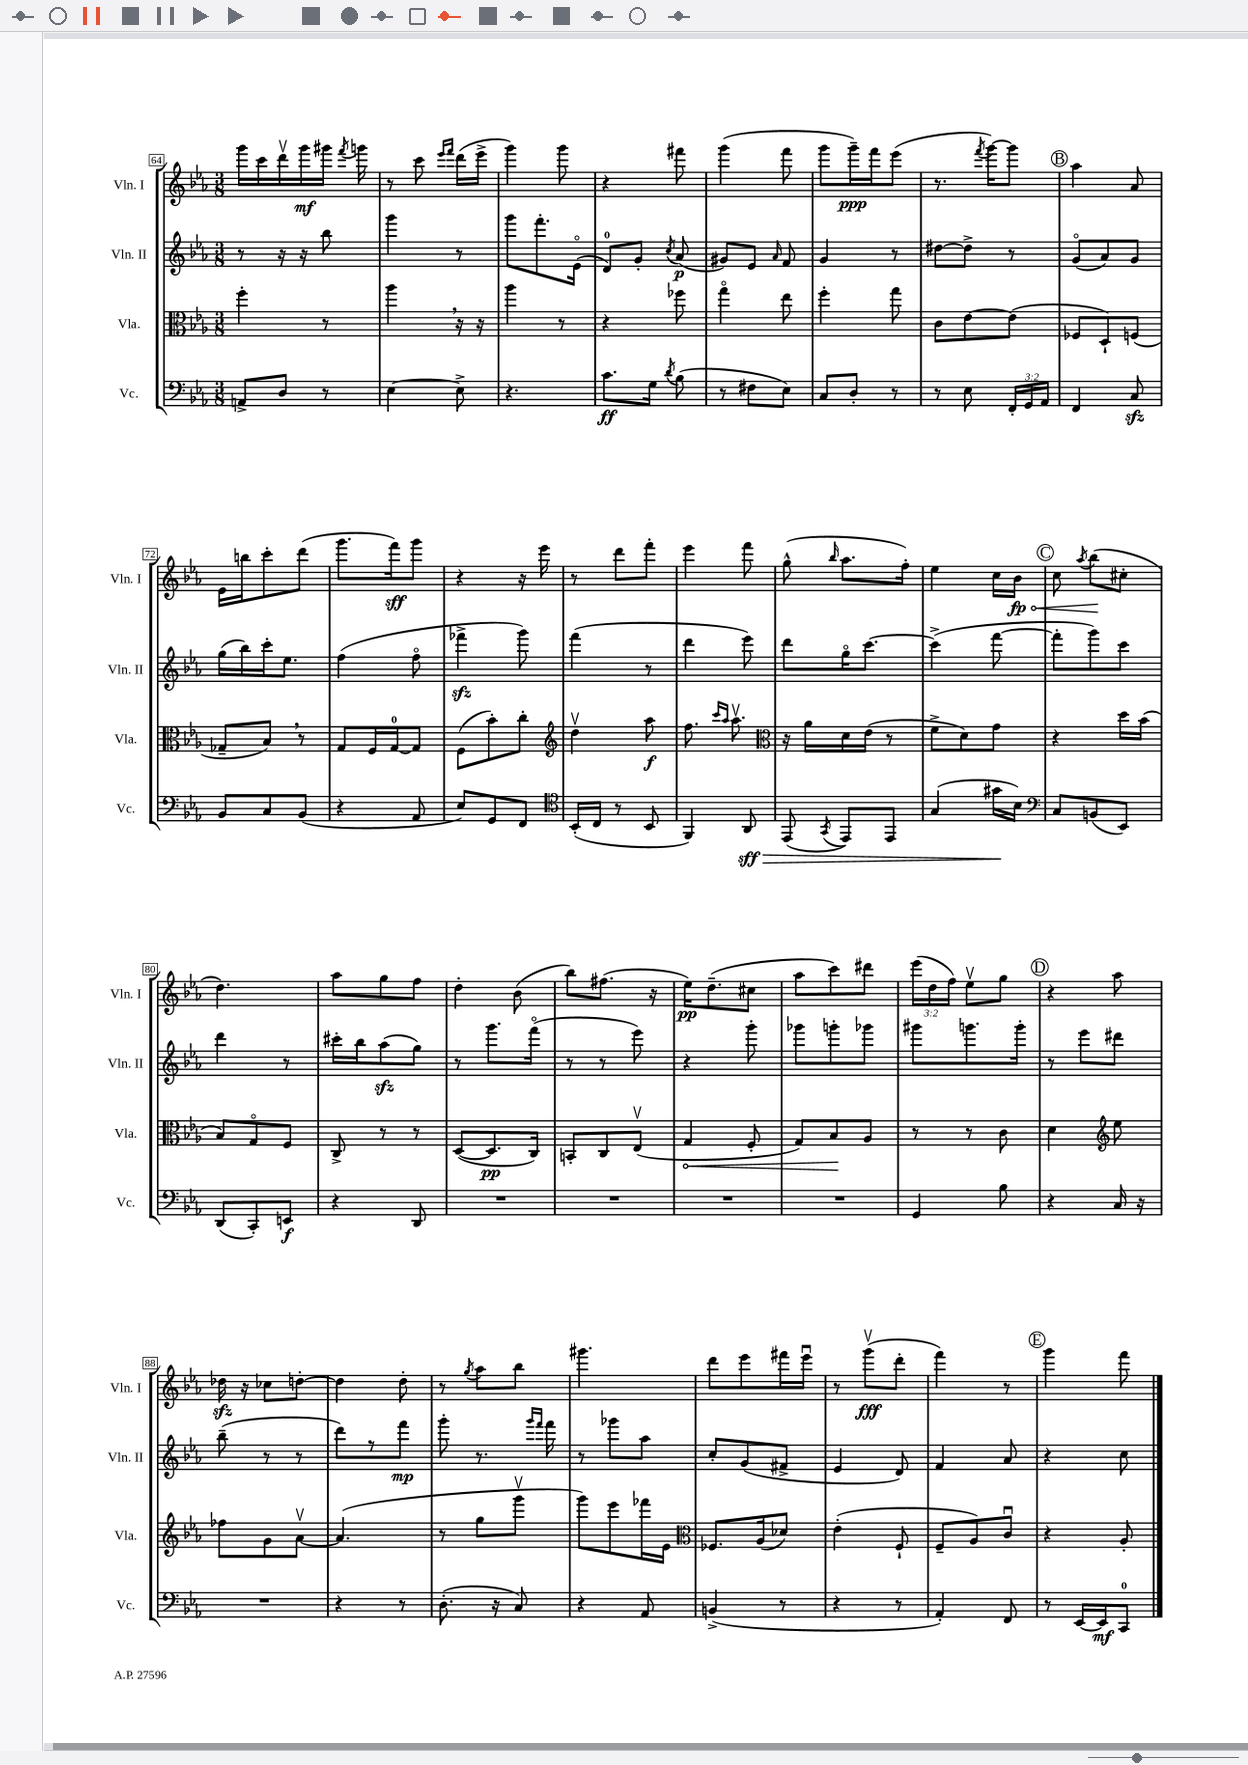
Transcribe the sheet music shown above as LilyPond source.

<<
\new StaffGroup <<
\new Staff = "s0" \with { instrumentName = "Vln. I" shortInstrumentName = "Vln. I" } {
    \clef treble \key ees \major \numericTimeSignature \time 3/8 \override Staff.TupletNumber.text = #tuplet-number::calc-fraction-text
    \autoBeamOff g'''16[ c'''16 d'''16\upbow g'''16\mf gis'''16] \acciaccatura { f'''8 } g'''16 |
    r8 c'''8 \grace { ees'''16[ f'''16] } d'''16[( ees'''16]-> |
    g'''4) g'''8 |
    r4 fis'''8 |
    g'''4( f'''8 |
    g'''8[ g'''16--\ppp) f'''16 ees'''8]( |
    r8. \acciaccatura { f'''8 } g'''16[~) g'''8] |
    \mark \markup { \circle "B" } aes''4 aes'8 |
    ees'16[ b''16 c'''8-. d'''8]( |
    g'''8.[ f'''16\sff) g'''8] |
    r4 r16 ees'''16 |
    r8 d'''8[ f'''8]-. |
    ees'''4 f'''8 |
    g''8-^( \grace { bes''16 } aes''8.[ f''16]-.) |
    ees''4 c''16[ \once \override Hairpin.circled-tip = ##t bes'16]\fp\< |
    \mark \markup { \circle "C" } c''8 \acciaccatura { aes''8 } bes''8[\!( cis''8]-. |
    d''4.) |
    aes''8[ g''8 f''8] |
    d''4-. bes'8( |
    bes''8[) fis''8.]( r16 |
    ees''16[\pp) d''8.--( cis''8] |
    aes''8[ c'''8) dis'''8] |
    \tuplet 3/2 { ees'''16[( d''16 f''16]) } ees''8[\upbow g''8] |
    \mark \markup { \circle "D" } r4 aes''8 |
    des''16\sfz r16 ces''8[ d''8]~-. |
    d''4 d''8-. |
    r8 \acciaccatura { g''8 } aes''8[ bes''8] |
    gis'''4. |
    d'''8[ ees'''8 fis'''16 ees'''16]\downbow |
    r8 g'''8[\upbow\fff( d'''8]-. |
    f'''4) r8 |
    \mark \markup { \circle "E" } g'''4 f'''8 \bar "|." |
}
\new Staff = "s1" \with { instrumentName = "Vln. II" shortInstrumentName = "Vln. II" } {
    \clef treble \key ees \major \numericTimeSignature \time 3/8
    \autoBeamOff r8 r16 r16 bes''8 |
    g'''4 r8 |
    g'''8[ f'''8.-. ees'16]\flageolet( |
    d'8[-0) g'8]-. \acciaccatura { c''8 } aes'8\p( |
    gis'8[) ees'8] \grace { aes'16 } f'8 |
    g'4 r8 |
    dis''8[~ dis''8]-> r8 |
    \mark \markup { \circle "B" } g'8[\flageolet( aes'8) g'8] |
    g''16[( bes''16) c'''16-. ees''8.] |
    f''4( f''8\flageolet |
    fes'''4->\sfz g'''8) |
    f'''4( r8 |
    d'''4 ees'''8) |
    d'''8[ g''16\flageolet c'''8.]~ |
    c'''4->( f'''8~ |
    \mark \markup { \circle "C" } f'''8[-. g'''8) c'''8] |
    d'''4 r8 |
    cis'''16[-. bes''16 aes''8\sfz( g''8]) |
    r8 g'''8.[ f'''16]\flageolet( |
    r8 r8 ees'''8) |
    r4 g'''8-. |
    ges'''8[ g'''8-. ges'''8] |
    gis'''8[ g'''8. g'''16]-. |
    \mark \markup { \circle "D" } r8 ees'''8[ dis'''8] |
    bes''8--( r8 r8 |
    d'''8[) r8 f'''8]\mp |
    g'''8-. r8. \grace { g'''16[ f'''16] } f'''16 |
    r8 ges'''8[ aes''8] |
    c''8[-. g'8( fis'8]-> |
    ees'4 d'8) |
    f'4 aes'8 |
    \mark \markup { \circle "E" } r4 c''8 \bar "|." |
}
\new Staff = "s2" \with { instrumentName = "Vla." shortInstrumentName = "Vla." } {
    \clef alto \key ees \major \numericTimeSignature \time 3/8
    \autoBeamOff f''4-. r8 |
    aes''4 \breathe r16 r16 |
    aes''4 r8 |
    r4 fes''8 |
    g''4\flageolet ees''8 |
    f''4-. g''8 |
    c'8[ ees'8~ ees'8]( |
    \mark \markup { \circle "B" } fes8[ d8-!) f8]( |
    ges8[-- bes8]) \breathe r8 |
    g8[ f16 g16-0~ g8] |
    f8[( bes'8-.) c''8]-. |
    \clef treble d''4\upbow aes''8\f |
    f''8. \grace { c'''16[ aes''16] } aes''8.\upbow |
    \clef alto r16 aes'16[ d'16 ees'16]( r8 |
    f'8[-> d'8) g'8] |
    \mark \markup { \circle "C" } r4 d''16[ bes'16]( |
    bes8[) g8\flageolet f8] |
    c8-> r8 r8 |
    d8[~( d8.\pp c16]) |
    b,8[-. c8 ees8]\upbow( |
    \once \override Hairpin.circled-tip = ##t g4\< f8-. |
    g8[) bes8\! aes8] |
    r8 r8 c'8 |
    \mark \markup { \circle "D" } d'4 \clef treble ees''8 |
    fes''8[ g'8 aes'8]~\upbow |
    aes'4.( |
    r8 g''8[ g'''8]\upbow |
    g'''8[) ees'''8 fes'''16 ees'16] |
    \clef alto fes8.[ aes16( des'8]) |
    ees'4-.( f8-! |
    f8[-- aes8) c'8]\downbow |
    \mark \markup { \circle "E" } r4 aes8-. \bar "|." |
}
\new Staff = "s3" \with { instrumentName = "Vc." shortInstrumentName = "Vc." } {
    \clef bass \key ees \major \numericTimeSignature \time 3/8 \override Staff.TupletNumber.text = #tuplet-number::calc-fraction-text
    \autoBeamOff a,8[-> d8] r8 |
    ees4~ ees8-> |
    r4. |
    c'8.[\ff g16] \acciaccatura { d'8 } bes8( |
    r8 fis8[ ees8]) |
    c8[ d8]-. r8 |
    r8 ees8 \tuplet 3/2 { f,16[-. g,16 aes,16] } |
    \mark \markup { \circle "B" } f,4 c8\sfz |
    bes,8[ c8 bes,8]( |
    r4 aes,8 |
    ees8[) g,8 f,8] |
    \clef tenor bes,16[-.( c16] r8 bes,8 |
    f,4) aes,8\sff\> |
    ees,8( \acciaccatura { g,8 } ees,8[) ees,8] |
    g4( gis'16[\! bes16]) |
    \mark \markup { \circle "C" } \clef bass c8[ b,8( ees,8]) |
    d,8[( c,8-.) e,8]\f |
    r4 d,8 |
    R4. |
    R4. |
    R4. |
    R4. |
    g,4 bes8 |
    \mark \markup { \circle "D" } r4 c16 r16 |
    R4. |
    r4 r8 |
    d8.-.( r16 c8) |
    r4 aes,8 |
    b,4->( r8 |
    r4 r8 |
    aes,4-.) f,8 |
    \mark \markup { \circle "E" } r8 ees,16[~ ees,16\mf c,8]-0 \bar "|." |
}
>>
>>
\layout { \context { \Score currentBarNumber = #64 \override BarNumber.stencil = #(make-stencil-boxer 0.1 0.3 ly:text-interface::print) } }
